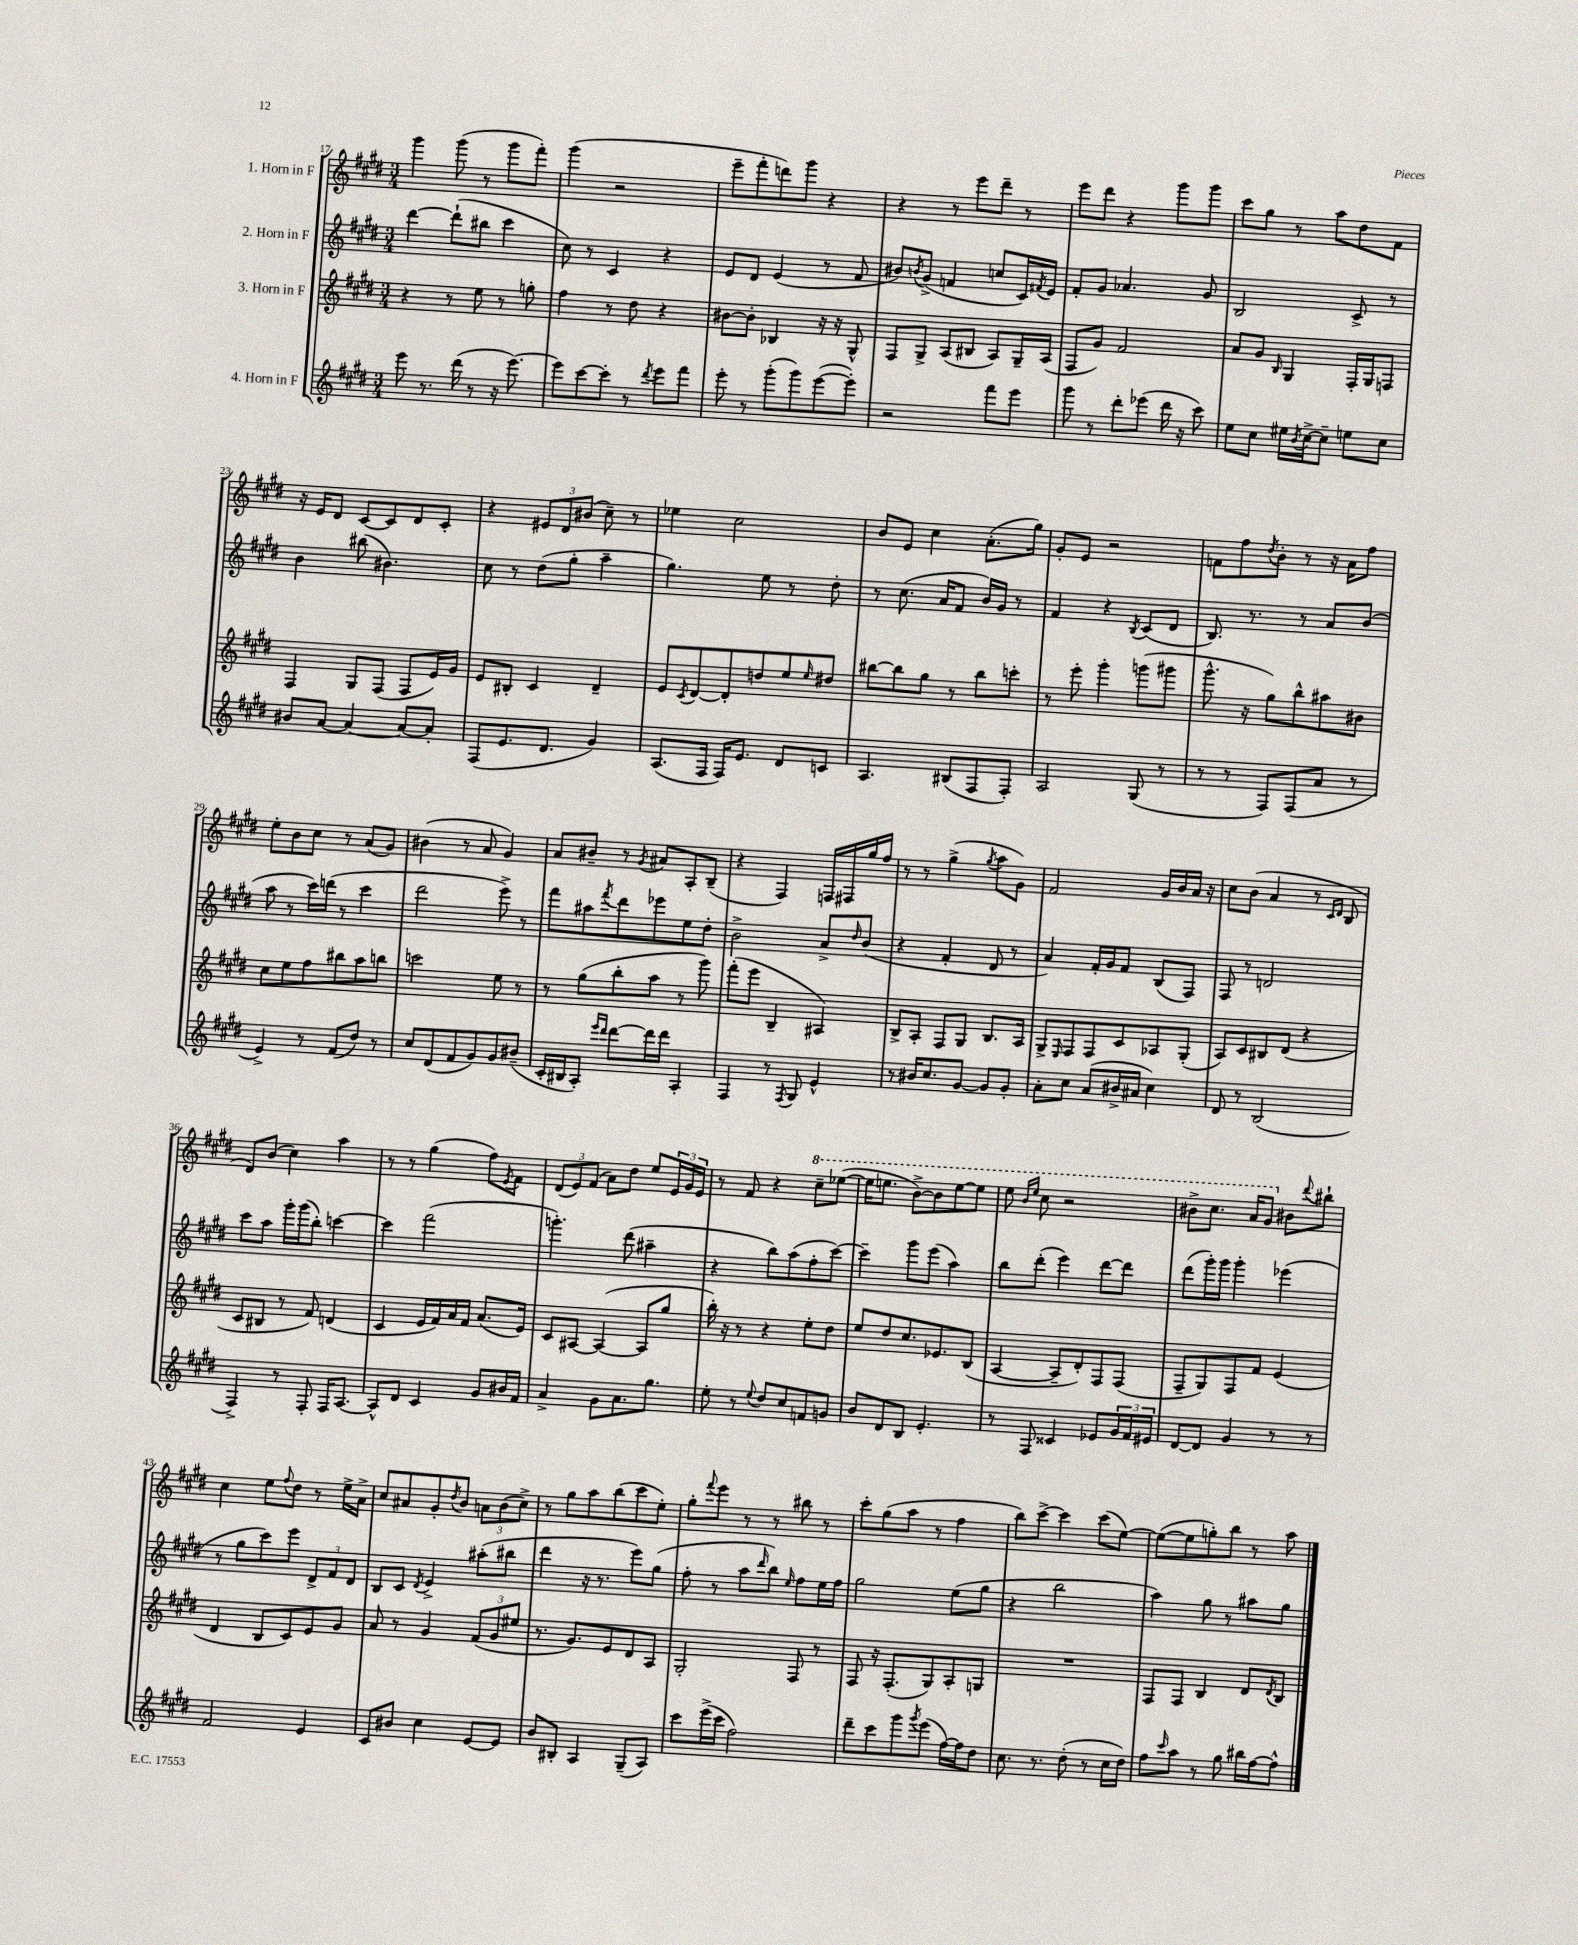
<<
\new StaffGroup <<
\new Staff = "s0" \with { instrumentName = "1. Horn in F" } {
    \clef treble \key e \major \numericTimeSignature \time 3/4
    gis'''4 gis'''8( r8 gis'''8 fis'''8-.) |
    gis'''4( r2 |
    e'''8-- fis'''8-. d'''8) gis'''8 r4 |
    r4 r8 e'''8 dis'''8-- r8 |
    e'''8 dis'''8 r4 gis'''8 gis'''8 |
    cis'''8 gis''8 r8 a''8 dis''8 fis'8 |
    r16 e'16 dis'8 cis'8~ cis'8 dis'8 cis'8-. |
    r4 \tuplet 3/2 { eis'8 dis'8 bis'8( } cis''8--) r8 |
    ees''4 cis''2 |
    b'8 e'8 cis''4 a'8.-.( gis''16) |
    gis'8-. e'8 r2 |
    f'8 fis''8 \acciaccatura { dis''8 } b'8-. r8 r16 a'16 fis''8 |
    e''8-. b'8 cis''8 r8 a'8( gis'8) |
    bis'4( r8 a'8 gis'4) |
    a'8 bis'8-- r8 \acciaccatura { gis'8 } ais'8 a8-. b8--( |
    r4 fis4) f16 fis16 gis''16 fis''16 |
    r8 r8 gis''4->( \acciaccatura { gis''8 } a''8 gis'8) |
    fis'2 gis'16 b'16 a'16 r16 |
    cis''8 b'8( a'4 r8 \grace { cis'16 dis'16 } b8 |
    dis'8) b'8( cis''4) a''4 |
    r8 r8 gis''4( fis''8) \acciaccatura { e'8 } fis'8 |
    \tuplet 3/2 { dis'8( e'8) fis'8( } a'8) dis''8 e''8 \tuplet 3/2 { e'16 gis'16 e'16 } |
    r8 fis'8 r4 \ottava #1 cis'''8-- ees'''8~( |
    ees'''16 e'''8. b''8~->) b''8 e'''8~ e'''8 |
    e'''8 \grace { b''16 e'''16 } cis'''8 r2 |
    bis''8-> cis'''8. a''16 gis''8 \ottava #0 bis'8 \appoggiatura { dis'''8 } bis''!8-! |
    cis''4 e''8 \appoggiatura { fis''8 } dis''8 r8 e''16-> a'16-> |
    cis''8 ais'8 gis'8-. \acciaccatura { dis''8 } b'8 \tuplet 3/2 { a'8 b'8( cis''8->) } |
    r8 gis''8 a''8 b''8( cis'''8 e''8-.) |
    gis''8-. \appoggiatura { fis'''8 } e'''8 r8 r8 bis''8 r8 |
    cis'''8-. gis''8( a''8 r8 fis''4 |
    b''8) cis'''8~-> cis'''4 cis'''8( e''8~) |
    e''8~( e''8 g''8-.) b''8 r8 a''8 \bar "|." |
}
\new Staff = "s1" \with { instrumentName = "2. Horn in F" } {
    \clef treble \key e \major \numericTimeSignature \time 3/4
    dis'''4~ dis'''8-!( bis''8 cis'''4 |
    cis''8) r8 cis'4 r4 |
    e'8 dis'8 e'4( r8 fis'8 |
    bis'8) \acciaccatura { b'8 } gis'8->( f'4 c''8 cis'16) \acciaccatura { fis'8 } e'16 |
    fis'8-. gis'8 aes'4. gis'8 |
    b2 cis'8-> r8 |
    b'4 bis''8( bis'4.) |
    cis''8 r8 dis''8( gis''8-. a''4-- |
    gis''4.) e''8 r8 dis''8-. |
    r8 cis''8.( a'16 fis'8 b'16) gis'16 r8 |
    fis'4 r4 \acciaccatura { b8 } cis'8( dis'8 |
    b8.) r8. r8 a'8 b'8( |
    a''8 r8 cis'''16) d'''16( r8 cis'''4 |
    dis'''2 e'''8->) r8 |
    fis'''8 ais''8 \acciaccatura { fis'''8 } dis'''8 ees'''8 e''8 dis''8-. |
    b'2-> a'8-> \grace { dis''16 } b'8( |
    r4 fis'4-. dis'8 r8 |
    a'4) fis'16-. gis'16 fis'8 b8( fis8) |
    fis8 r8 d'2 |
    cis'''8 a''8 gis'''16-. gis'''16( b''8-.) c'''4~ |
    c'''4 fis'''2( |
    g'''4.-.) dis'''8( ais''4-- |
    r4 b''8) a''8( fis''8-. cis'''8~) |
    cis'''4-- gis'''8 e'''8( a''4) |
    b''8 dis'''8-.( e'''4) dis'''8~ dis'''8 |
    dis'''8( gis'''16-.) gis'''16 gis'''4-. ees'''4( |
    r8 gis''8 cis'''8) e'''8 \tuplet 3/2 { dis'8-> fis'8 dis'8 } |
    b8 cis'8 \acciaccatura { dis'8 } e'4-> ais''8-.( bis''8 |
    dis'''4 r16 r8. e'''8) gis''8( |
    fis''8-. r8 a''8 \grace { dis'''16 } b''8) \grace { e''16 } fis''8 e''16 fis''16 |
    gis''2 e''8( gis''8 |
    r4 b''2 |
    a''4) gis''8 r8 ais''8 gis''8 \bar "|." |
}
\new Staff = "s2" \with { instrumentName = "3. Horn in F" } {
    \clef treble \key e \major \numericTimeSignature \time 3/4
    r4 r8 e''8 r8 g''8-. |
    fis''4 r8 dis''8 r4 |
    bis'8~ bis'8-. bes4 r16 r16 gis8-^ |
    fis8 gis8-> a8( bis8 a8) gis16-- a16( |
    fis8 gis'8) fis'2 |
    a'8 gis'8 \grace { b16 } gis4 fis16-. gis16 f8 |
    fis4 gis8 fis8( fis8 e'16) gis'16 |
    e'8 bis8-. cis'4 dis'4-- |
    e'8 \acciaccatura { cis'8 } dis'8~ dis'8-. d''8 e''8 \grace { e''16 } dis''8 |
    bis''8~ bis''8 gis''8 r8 bis''8 c'''8-. |
    r8 e'''8-. gis'''4-. g'''8( gis'''8 |
    gis'''8.-^ r16 gis''8) b''8-^ ais''8 bis'8 |
    cis''8 e''8 fis''8 bis''8 a''8 b''8 |
    c'''2 e''8 r8 |
    r8 gis''8( b''8-. a''8 r8 gis'''8) |
    fis'''8-.( e'''8 b4-- ais4) |
    b8-> a8-. fis8 gis8 b8. a16 |
    gis8-> \grace { e16 } fis8 fis8 cis'8 aes8 gis8-.( |
    a8) cis'8 bis8 dis'8( r4 |
    cis'8 bis8 r8 fis'8) d'4( |
    cis'4 e'16 fis'16) a'16 fis'16 a'8.( e'16) |
    cis'8 ais8~ ais4~( ais8 gis''8 |
    b''16-.) r16 r8 r4 e''8-. dis''8 |
    e''8 dis''8 cis''8. ees'8. b8( |
    a4~ a8-- dis'8-.) fis8 fis8( |
    fis8-- gis8) fis8 fis'8 e'4( |
    dis'4 b8 cis'8) e'8 gis'8 |
    a'8 r8 gis'4 \tuplet 3/2 { fis'8( gis'8 eis''8 } |
    r8. gis'8.) e'8 dis'8 a8 |
    gis2-. fis8 r8 |
    fis8 r16 fis8.-.( gis8) a8-. g8 |
    R2. |
    fis8 fis8 b4 dis'8 \acciaccatura { dis'8 } b8 \bar "|." |
}
\new Staff = "s3" \with { instrumentName = "4. Horn in F" } {
    \clef treble \key e \major \numericTimeSignature \time 3/4
    e'''8 r8. dis'''16( r8 r16 e'''8.~) |
    e'''8 cis'''8~ cis'''8-. r8 \acciaccatura { dis'''8 } e'''8 fis'''8 |
    e'''8-. r8 gis'''8-.( gis'''8) e'''8~( e'''8-.) |
    r2 fis'''8 e'''8 |
    gis'''8 r8 dis'''8-. ees'''8( dis'''16 r16 cis'''8) |
    e''8 cis''8 eis''16 \acciaccatura { b'8 } cis''16~-> cis''8-- e''8 cis''8 |
    bis'8 a'8~ a'4~ a'8~ a'8-. |
    fis8( e'8. dis'8. gis'4) |
    a8.( fis16 fis16) e'8. dis'8 c'8 |
    a4. bis8( fis8 fis8-.) |
    a2 gis8( r8 |
    r8 r8 fis8) fis8( a'8 r8 |
    e'4->) r8 fis'8( dis''8) r8 |
    cis''8 dis'8( fis'8 gis'8) gis'8 bis'8--( |
    cis'16-. bis16 a8-.) \grace { e'''16 dis'''16 } dis'''8~ dis'''16 dis'''16 a4-. |
    fis4 r8 \acciaccatura { fis8 } gis8 e'4-^ |
    r8 bis'16 cis''8. gis'8~ gis'8 gis'8-. |
    a'8-. cis''8 a'8( bis'16-> ais'16 cis''4) |
    dis'8 r8 b2( |
    fis4->) r8 fis8-. fis16 a8.~ |
    a8-^ dis'8 cis'4 gis'8 bis'16 fis'16 |
    a'4-> gis'8 a'8. gis''8. |
    e''8-. r8 \appoggiatura { e''8 } dis''8 cis''8 f'8 g'8 |
    b'8 dis'8 b8 e'4.-. |
    r8 fis8 cisis'4 ees'8 \tuplet 3/2 { gis'16 fis'16 eis'16 } |
    dis'8~ dis'8 gis'4 r8 r8 |
    fis'2 e'4 |
    cis'8 bis'8 cis''4 e'8~ e'8 |
    b'8 bis8-. a4 gis8--( a8) |
    cis'''8 e'''16->( cis'''16 fis''2) |
    dis'''8-- cis'''8 gis'''8 \acciaccatura { gis'''8 } e'''8( fis''16~) fis''16 dis''8 |
    cis''8. r8. dis''8-.( r8 cis''16 dis''16) |
    fis''8 \grace { cis'''16 } a''8 r8 gis''8 bis''16 fis''16~ fis''8-^ \bar "|." |
}
>>
>>
\layout { \context { \Score currentBarNumber = #17 } }
